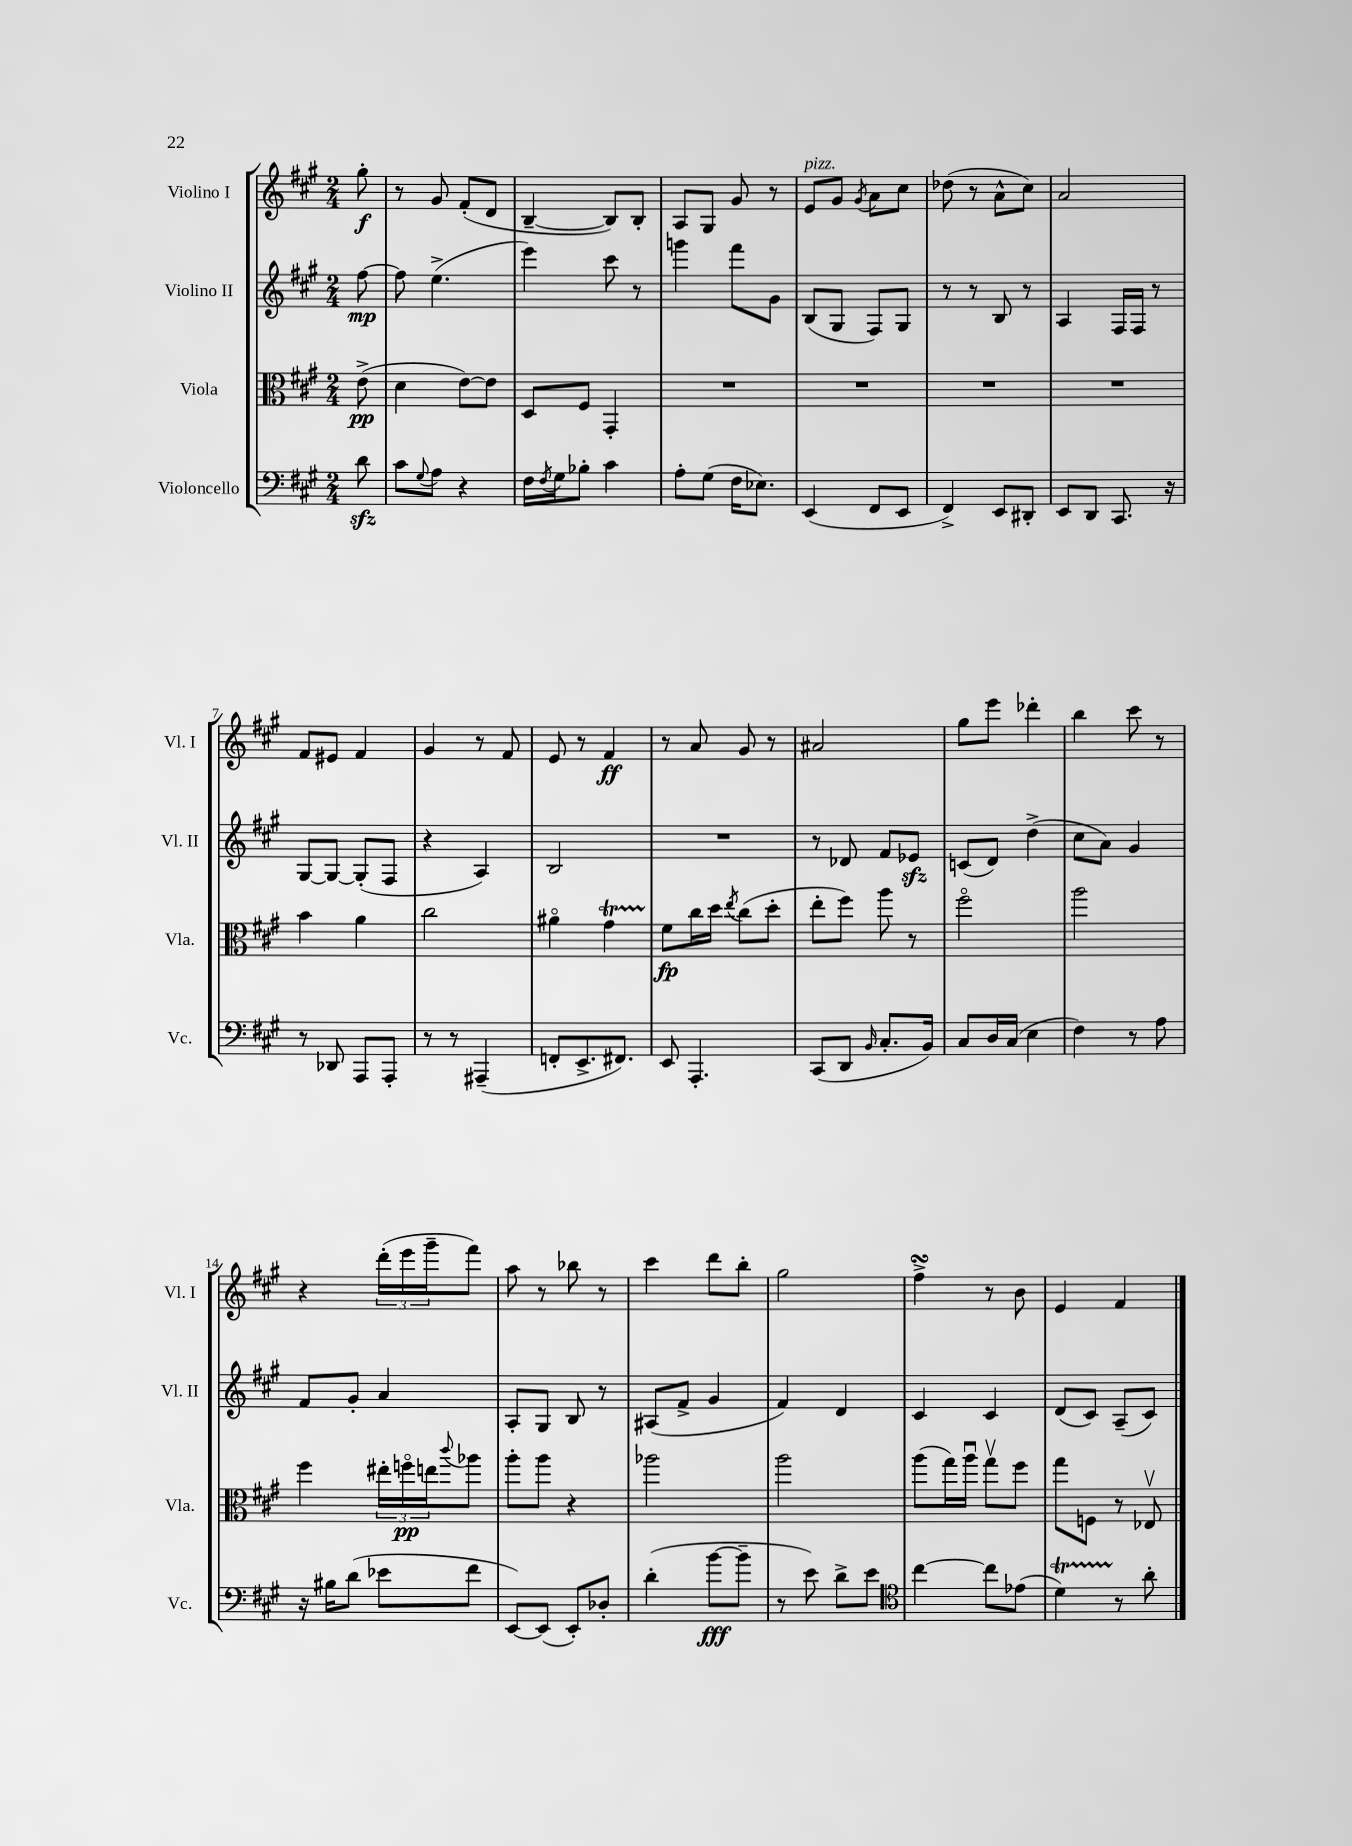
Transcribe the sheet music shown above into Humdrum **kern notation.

**kern	**kern	**kern	**kern
*staff4	*staff3	*staff2	*staff1
*clefF4	*clefC3	*clefG2	*clefG2
*k[f#c#g#]	*k[f#c#g#]	*k[f#c#g#]	*k[f#c#g#]
*M2/4	*M2/4	*M2/4	*M2/4
8d	(8e^	[8ff#	8gg#'
=	=	=	=
8c#	4d	8ff#]	8r
8qqG#	.	.	.
8A	.	(4.ee^	8g#
4r	[8e)	.	(8f#'
.	8e]	.	8d
=	=	=	=
16F#	8D	4eee)	[4B~
8qF#	.	.	.
16G#	.	.	.
8B-'	8F#	.	.
4c#	4GG#'	8ccc#	8B])
.	.	8r	8B'
=	=	=	=
8A'	2r	4ggg	8A
(8G#	.	.	8G#
16F#	.	8fff#	8g#
8.E-)	.	.	.
.	.	8g#	8r
=	=	=	=
(4EE	2r	(8B	8e
.	.	8G#	8g#
.	.	.	8qg#
8FF#	.	8F#)	8a
8EE	.	8G#	8cc#
=	=	=	=
4FF#^)	2r	8r	(8dd-
.	.	8r	8r
8EE	.	8B	8a^^
8DD#'	.	8r	8cc#)
=	=	=	=
8EE	2r	4A	2a
8DD	.	.	.
8.CC#	.	16F#	.
.	.	16F#	.
.	.	8r	.
16r	.	.	.
=	=	=	=
8r	4b	[8G#	8f#
8DD-	.	8G#_	8e#
8AAA	4a	(8G#']	4f#
8AAA'	.	8F#	.
=	=	=	=
8r	2cc#	4r	4g#
8r	.	.	.
(4AAA#~	.	4A)	8r
.	.	.	8f#
=	=	=	=
8FF'	4a#o	2B	8e
8.EE^	.	.	8r
.	4g#	.	4f#
8.FF#)	.	.	.
=	=	=	=
8EE	8f#	2r	8r
4.AAA'	16cc#	.	8a
.	16dd	.	.
.	8qee	.	.
.	(8cc#	.	8g#
.	8dd'	.	8r
=	=	=	=
(8CC#	8ee'	8r	2a#
8DD	8ff#)	8d-	.
16qqBB	.	.	.
8.C#'	8aa	8f#	.
.	8r	8e-	.
16BB)	.	.	.
=	=	=	=
8C#	2ff#o	(8c	8gg#
16D	.	8d)	8eee
(16C#	.	.	.
4E	.	(4dd^	4ddd-'
=	=	=	=
4F#)	2aa	8cc#	4bb
.	.	8a)	.
8r	.	4g#	8ccc#
8A	.	.	8r
=	=	=	=
16r	4ff#	8f#	4r
16B#	.	.	.
(8d	.	8g#'	.
8e-	24ee#'	4a	(24ddd'
.	24ffo	.	24eee
.	24ee	.	24ggg#~
.	8qqccc#	.	.
8f#	8aa-	.	8fff#)
=	=	=	=
[8EE)	8aa'	8A'	8aa
(8EE]	8aa	8G#	8r
8EE')	4r	8B	8bb-
8D-'	.	8r	8r
=	=	=	=
(4d'	2aa-	(8A#	4ccc#
.	.	8f#^	.
[8b	.	4g#	8ddd
8b~]	.	.	8bb'
=	=	=	=
8r	2aa	4f#)	2gg#
8e)	.	.	.
8d^	.	4d	.
8e	.	.	.
=	=	=	=
*clefC4	*	*	*
[4cc#	(8aa	4c#	4ff#^
.	16gg#)	.	.
.	16aau	.	.
8cc#]	8gg#v	4c#	8r
(8e-	8ff#	.	8b
=	=	=	=
4d)	8gg#	(8d	4e
.	8F	8c#)	.
8r	8r	(8A~	4f#
8a'	8E-v	8c#)	.
==	==	==	==
*-	*-	*-	*-
